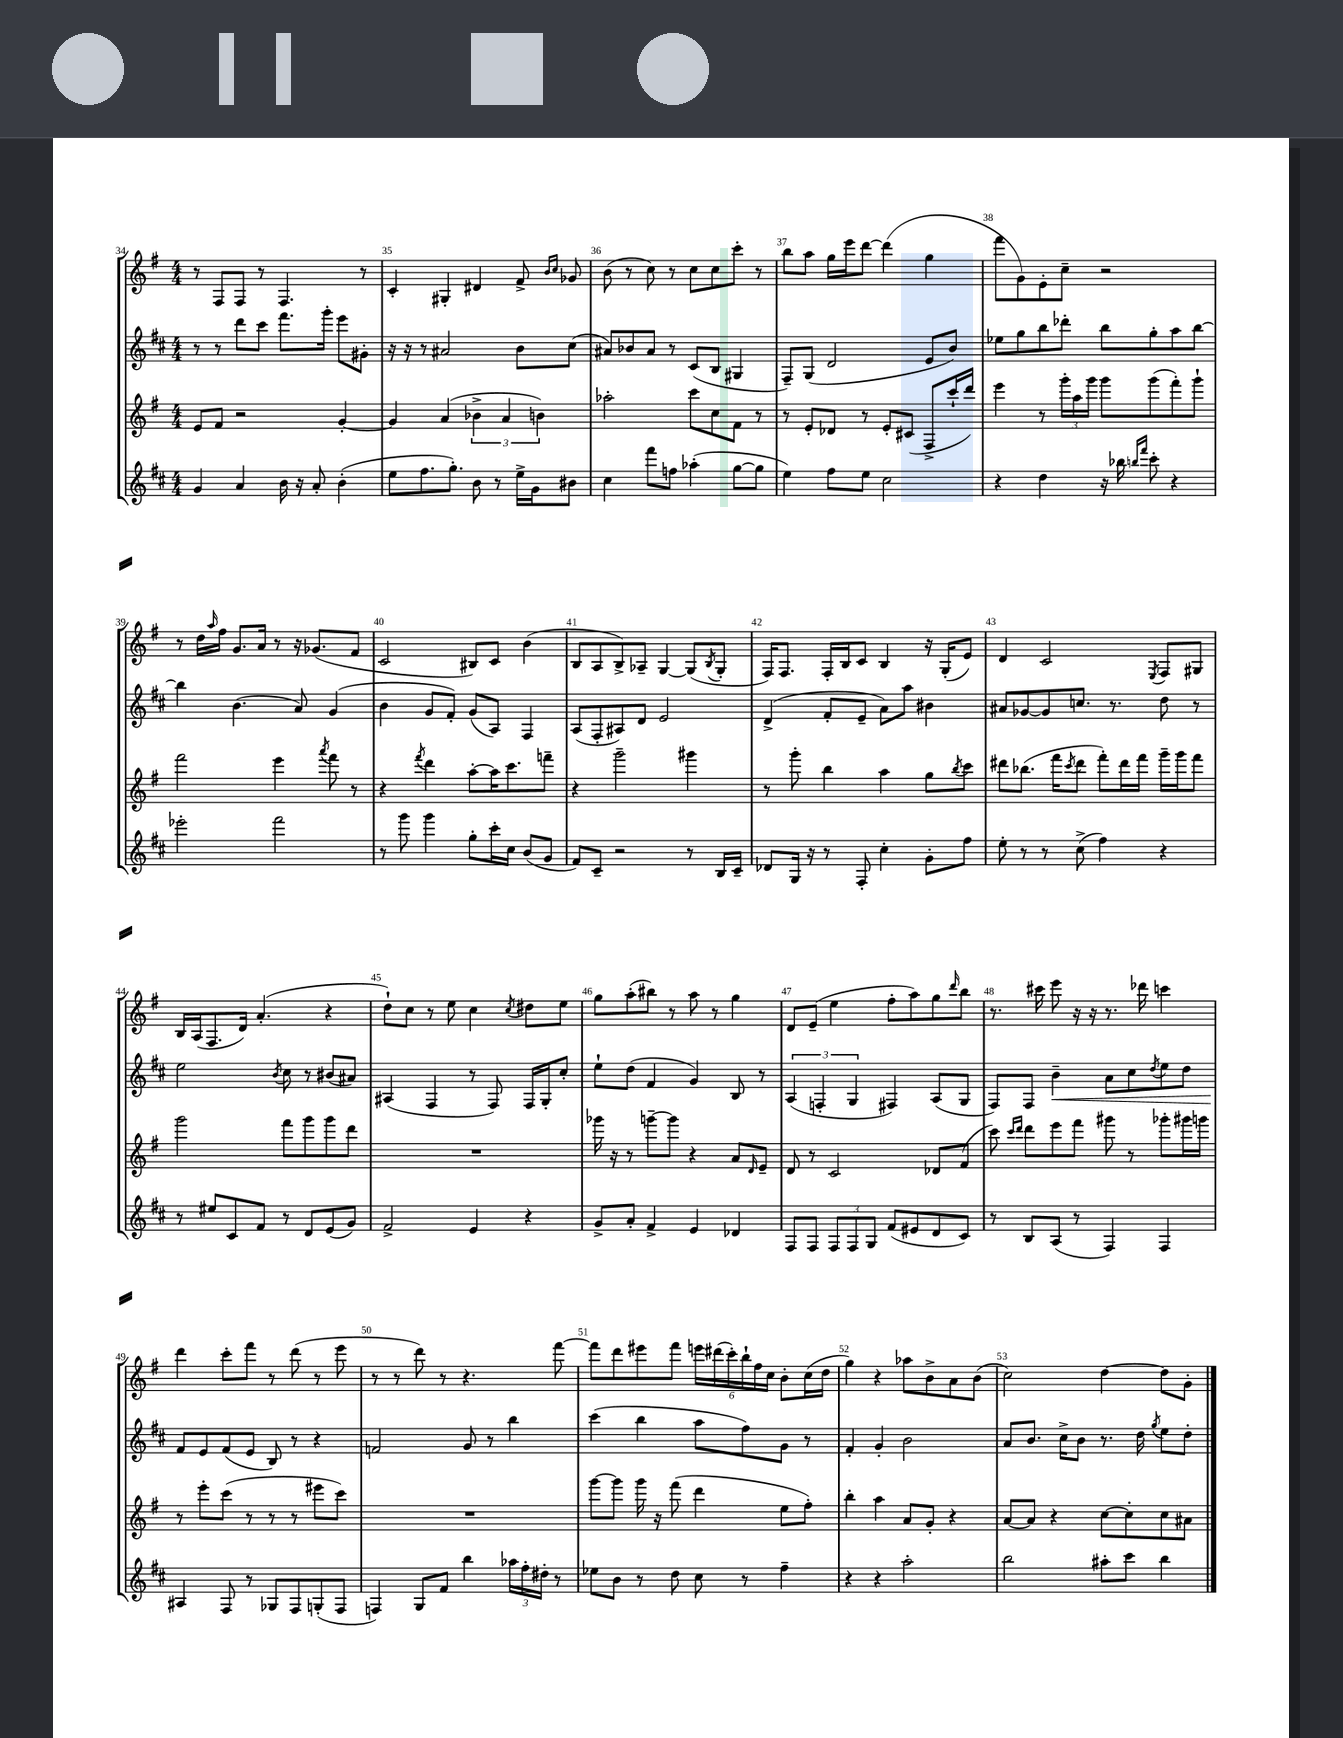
<<
\new StaffGroup <<
\new Staff = "s0" {
    \clef treble \key g \major \numericTimeSignature \time 4/4
    r8 fis8 fis8 r8 fis4. r8 |
    c'4-. gis4-. dis'4 fis'8-> \grace { b'16 c''16 } ges'8 |
    b'8( r8 c''8) r8 c''8 c''8 c'''8-. r8 |
    b''8 a''8 g''16 e'''16 d'''8~ d'''4( g''4 |
    fis'''8 g'8) e'8-. c''8-- r2 |
    r8 d''16 \grace { a''16 } fis''16 g'8. a'16 r8 r16 ges'8.( fis'8 |
    c'2 bis8) c'8 b'4( |
    b8 a8 b8->) aes8-- g4~ g8( \acciaccatura { b8 } g8-. |
    fis16) fis8. fis16-. b16 c'8 b4 r16 g16-.( e'8) |
    d'4 c'2 \acciaccatura { e8 } fis8 gis8 |
    b16 a16( fis8. d'16) a'4.-.( r4 |
    d''8-!) c''8 r8 e''8 c''4 \acciaccatura { c''8 } dis''8 e''8 |
    g''8 a''8-.( bis''8) r8 a''8 r8 g''4 |
    d'8 e'8--( e''4 fis''8-. a''8) g''8 \grace { d'''16 } b''8 |
    r8. cis'''16 e'''8 r16 r16 r8. des'''16 c'''4 |
    d'''4 c'''8-. fis'''8 r8 d'''8( r8 e'''8 |
    r8 r8 d'''8) r8 r4. fis'''8~ |
    fis'''8 d'''8 eis'''8 fis'''8 \tuplet 6/4 { e'''16 dis'''16( c'''16-.) b''16-! fis''16 c''16 } b'8-. c''16( d''16 |
    g''4) r4 aes''8 b'8-> a'8 b'8( |
    c''2) d''4~ d''8 g'8-. \bar "|." |
}
\new Staff = "s1" {
    \clef treble \key d \major \numericTimeSignature \time 4/4
    r8 r8 d'''8 cis'''8 fis'''8. g'''16-. e'''8 gis'8-. |
    r16 r16 r8 ais'2 b'8 cis''8( |
    ais'8) bes'8 ais'8 r8 cis'8( b8 gis4 |
    fis8--) g8( d'2 e'8 b'8) |
    ees''8 g''8 b''8 des'''8-. b''8 g''8-. a''8 b''8~ |
    b''4 b'4.( a'8) g'4( |
    b'4 g'8 fis'8-.) g'8( a8) fis4 |
    a8( fis8-. ais8) d'8 e'2 |
    d'4->( fis'8-. e'8-- a'8) a''8 bis'4 |
    ais'8 ges'8~ ges'8 c''8. r8. d''8 r8 |
    e''2 \acciaccatura { b'8 } cis''8 r8 bis'8( ais'8) |
    ais4( fis4 r8 fis8) fis16 g16-. cis''8-. |
    e''8-! d''8( fis'4 g'4) b8 r8 |
    \tuplet 3/2 { a4( f4-. g4 } fis4) a8( g8 |
    fis8) fis8 b'4--\< a'8 cis''8 \acciaccatura { d''8 } e''8 d''8 |
    fis'8\! e'8 fis'8( e'8 b8) r8 r4 |
    f'2 g'8 r8 b''4 |
    cis'''4( b''4 a''8 fis''8) g'8 r8 |
    fis'4-. g'4-. b'2 |
    a'8 b'8. cis''16-> b'8 r8. d''16 \acciaccatura { g''8 } e''8 d''8-. \bar "|." |
}
\new Staff = "s2" {
    \clef treble \key g \major \numericTimeSignature \time 4/4
    e'8 fis'8 r2 g'4~-. |
    g'4 a'4( \tuplet 3/2 { bes'4-> a'4 b'4) } |
    aes''2-. c'''8 c''8 fis'8 r8 |
    r8 e'8-. des'8 r8 e'8-. cis'8( fis8-> c'''16-! d'''16) |
    e'''4 r8 \tuplet 3/2 { g'''16-. a''16 g'''16 } g'''8 g'''8( fis'''8-.) g'''8-! |
    fis'''2 e'''4 \acciaccatura { a'''8 } fis'''8 r8 |
    r4 \acciaccatura { fis'''8 } d'''4 a''8~-. a''16 c'''8. f'''8-- |
    r4 g'''2-- gis'''4 |
    r8 g'''8-. b''4 a''4 g''8 \acciaccatura { b''8 } c'''8 |
    dis'''8 bes''8.( fis'''16 \acciaccatura { c'''8 } dis'''8 fis'''8-.) dis'''16 fis'''16 g'''16-- g'''16 fis'''8 |
    g'''2 fis'''8 g'''8 g'''8 d'''8 |
    R1 |
    ges'''16 r16 r8 g'''8~-- g'''8 r4 a'8 \grace { d'16 } e'8-- |
    d'8 r8 c'2 des'8 fis'8( |
    c'''8) \grace { c'''16 d'''16 } d'''8 e'''8 fis'''8 gis'''8 r8 ges'''8-. gis'''16 g'''16 |
    r8 e'''8-. c'''8( r8 r8 r8 eis'''8 c'''8) |
    R1 |
    g'''8~ g'''8 g'''16 r16 fis'''8( d'''4 e''8 fis''8-.) |
    b''4-. a''4 a'8 g'8-. r4 |
    a'8~ a'8 r4 c''8~ c''8-. c''8 ais'8 \bar "|." |
}
\new Staff = "s3" {
    \clef treble \key d \major \numericTimeSignature \time 4/4
    g'4 a'4 b'16 r16 a'8-. b'4-.( |
    e''8 fis''8. g''8.-.) b'8 r8 e''16-> g'16 bis'8 |
    cis''4 fis'''8 f''8 aes''4-.( g''8~ g''8 |
    e''4) fis''8 e''8 cis''2 |
    r4 d''4 r16 bes''16 \grace { b''16 fis'''16 } cis'''8-. r4 |
    ees'''2-. fis'''2 |
    r8 g'''8 g'''4 g''8-. cis'''16-. cis''16 b'8( g'8 |
    fis'8) cis'8-- r2 r8 b16 cis'16-- |
    des'8 g16 r16 r8 fis8-. cis''4-. g'8-. fis''8 |
    e''8-. r8 r8 cis''8->( fis''4) r4 |
    r8 eis''8 cis'8 fis'8 r8 d'8 e'8( g'8) |
    fis'2-> e'4 r4 |
    g'8-> a'8-. fis'4-> e'4 des'4 |
    fis8 fis8 \tuplet 3/2 { fis8 fis8 g8 } fis'8( eis'8 d'8 cis'8) |
    r8 b8 a8( r8 fis4) fis4 |
    ais4 fis8 r8 ges8 fis8 g8-.( fis8 |
    f4) g8 fis'8 b''4 \tuplet 3/2 { aes''16 fis''16-. dis''16-. } r8 |
    ees''8 b'8 r8 d''8 cis''8 r8 fis''4-- |
    r4 r4 a''2-. |
    b''2 ais''8-. cis'''8 b''4 \bar "|." |
}
>>
>>
\layout { \context { \Score currentBarNumber = #34 \override BarNumber.break-visibility = ##(#f #t #t) barNumberVisibility = #all-bar-numbers-visible } }
